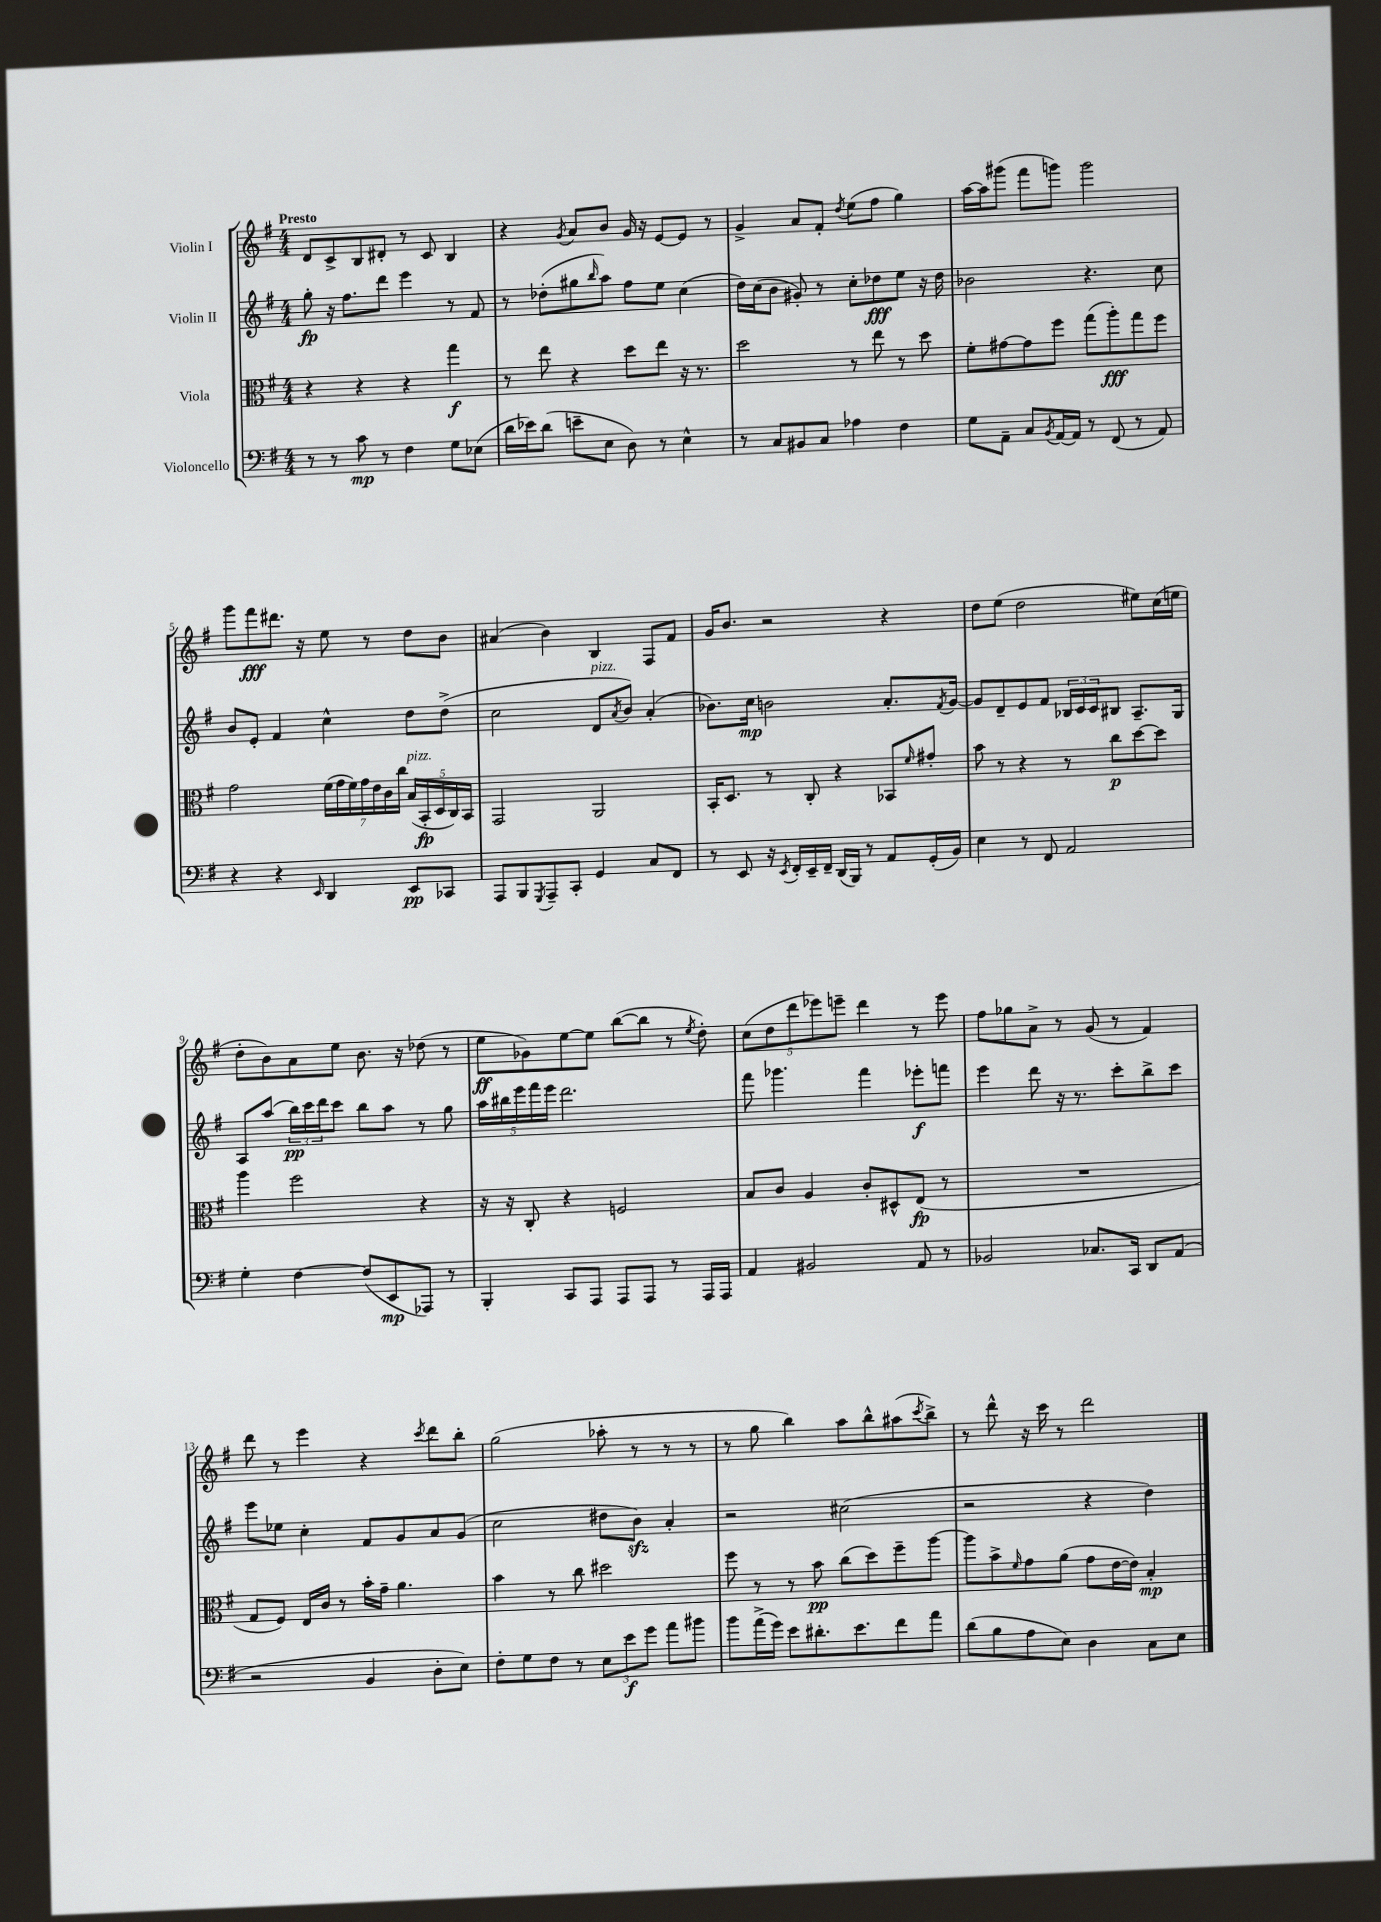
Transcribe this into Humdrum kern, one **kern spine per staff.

**kern	**kern	**kern	**kern
*staff4	*staff3	*staff2	*staff1
*clefF4	*clefC3	*clefG2	*clefG2
*k[f#]	*k[f#]	*k[f#]	*k[f#]
*M4/4	*M4/4	*M4/4	*M4/4
8r	4r	8gg'	8d
8r	.	16r	8c^
.	.	8.ff#	.
8c	4r	.	8B
8r	.	8ddd	8d#'
4F#	4r	4eee	8r
.	.	.	8c
8G	4gg	8r	4B
(8E-	.	8f#	.
=	=	=	=
16d	8r	8r	4r
16e-)	.	.	.
(8d	8ee	(8dd-'	.
.	.	.	8qg
8e~	4r	8gg#	8a
.	.	16qqbb	.
8E	.	8aa)	8b
8D)	8dd	8ff#	16g
.	.	.	16r
8r	8ee	8ee	[8e
4E^^	16r	(4cc	8e]
.	8.r	.	.
.	.	.	8r
=	=	=	=
8r	2dd	16dd)	4g^
.	.	(16cc	.
8C	.	8b	.
8BB#	.	8g#')	8a
8C	.	8r	8f#'
.	.	.	8qdd
4A-	8r	8cc'	(8ee
.	8ee	8dd-	8ff#
4F#	8r	8ee	4gg)
.	8dd	16r	.
.	.	16dd-	.
=	=	=	=
8G	8f#'	2b-	[16aa
.	.	.	16aa]
8AA~	[8g#	.	(8ggg#
8C	8g#]	.	8fff#
8qBB	.	.	.
[16AA	8ff#	.	8ggg)
16AA]	.	.	.
8r	(8gg	4.r	2ggg
(8FF#	8aa')	.	.
8r	8gg	.	.
8AA)	8ff#	8cc	.
=	=	=	=
4r	2g	8b	8ggg
.	.	8e'	8fff#
4r	.	4f#	8.ddd#
.	.	.	16r
16qqEE	.	.	.
4DD	(28f#	4cc^^	8ee
.	28g	.	.
.	28f#)	.	.
.	28g	.	.
.	.	.	8r
.	28e	.	.
.	28c	.	.
.	28cc	.	.
8EE	(20B	8dd	8dd
.	20BB'	.	.
.	20D	.	.
8CC-	.	(8dd^	8b
.	20C)	.	.
.	20BB	.	.
=	=	=	=
8AAA	2GG	2cc	(4a#
8BBB	.	.	.
8qGGG	.	.	.
8AAA~	.	.	4b)
8CC'	.	.	.
4GG	2AA	8d	4B
.	.	8qa	.
.	.	8b)	.
8C	.	(4a'	8F#
8FF#	.	.	8f#
=	=	=	=
8r	16BB'	8.b-)	16g
.	8.D	.	8.b
8EE	.	.	.
.	.	16cc	.
16r	8r	2b	2r
8qEE	.	.	.
16FF#'	.	.	.
16EE~	8C'	.	.
16FF#~	.	.	.
(16DD	4r	.	.
16BBB)	.	.	.
8r	.	.	.
8AA	8BB-	8.a'	4r
.	16qqf#	.	.
(16GG'	8g#'	.	.
.	.	8qf#	.
16BB)	.	[16g	.
=	=	=	=
4E	8b	8g]	8dd
.	8r	8d~	(8ee
8r	4r	8e	2dd
8FF#	.	8f#	.
2AA	8r	24B-	.
.	.	24c	.
.	.	24c	.
.	8cc	8B#	.
.	[8dd	8.A~	8ee#)
.	8dd]	.	(16cc
.	.	16G	16ee
=	=	=	=
4G'	4aa	8A	8dd'
.	.	(8aa	8b)
[4F#	2ff#	24bb)	8a
.	.	24ccc	.
.	.	24ddd	.
.	.	8ccc	8ee
(8F#]	.	8bb	8.b
8EE	.	8aa	.
.	.	.	16r
8AAA-)	4r	8r	(8dd-
8r	.	8gg	8r
=	=	=	=
4BBB'	16r	20aa	8ee
.	.	20bb#	.
.	16r	.	.
.	.	20eee	.
.	8C'	.	8g-)
.	.	20fff#	.
.	.	20eee	.
8CC	4r	2.ddd	[8ee
8AAA	.	.	8ee]
8AAA	2F	.	([8bb
8AAA	.	.	8bb]
8r	.	.	8r
.	.	.	8qee
16AAA	.	.	8dd')
16AAA	.	.	.
=	=	=	=
4AA	8B	8fff#	(10cc
.	.	.	10dd
.	8c	4.ggg-	.
.	.	.	10ddd
2BB#	4A	.	.
.	.	.	10eee-)
.	.	.	10eee~
.	8c'	4fff#	4ddd
.	8D#^^	.	.
8AA	(8E	8eee-'	8r
8r	8r	8fff	8eee
=	=	=	=
2BB-	1r	4eee	8ff#
.	.	.	8gg-
.	.	8ddd	8a^
.	.	16r	8r
.	.	8.r	.
8.C-	.	.	(8g
.	.	8ccc'	8r
16CC	.	.	.
8DD	.	8bb^	4f#)
(8AA	.	8ccc	.
=	=	=	=
2r	8G	8eee	8ddd
.	8F#)	8ee-	8r
.	16E	4cc'	4eee
.	16c	.	.
.	8r	.	.
4BB	16b'	8f#	4r
.	16g~	.	.
.	4.a	8g	.
.	.	.	8qccc
8D'	.	8a	8ddd
8E)	.	(8g	8bb'
=	=	=	=
8F#'	4b	2cc	(2gg
8G	.	.	.
8F#	8r	.	.
8r	8cc	.	.
12E	2dd#	8dd#	8aa-'
12e	.	.	.
.	.	8b)	8r
12g	.	.	.
8a	.	4a'	8r
8b#	.	.	8r
=	=	=	=
8b	8ff#	2r	8r
(16a^	8r	.	8gg
16g)	.	.	.
8e	8r	.	4bb)
8.d#'	8b	.	.
.	(8cc	(2cc#	8aa
8.e	.	.	.
.	8dd)	.	8bb^^
8f#	8ff#~	.	(8aa#
.	.	.	8qccc
8a	[8aa	.	8bb^)
=	=	=	=
(8d	8aa]	2r	8r
8B	8b^	.	8ddd^^
.	16qqf#	.	.
8A	8g	.	16r
.	.	.	16ccc
8E)	(8a	.	8r
4D	8g	4r	2ddd
.	[16e	.	.
.	16e])	.	.
8C	4B'	4dd)	.
8E	.	.	.
==	==	==	==
*-	*-	*-	*-
